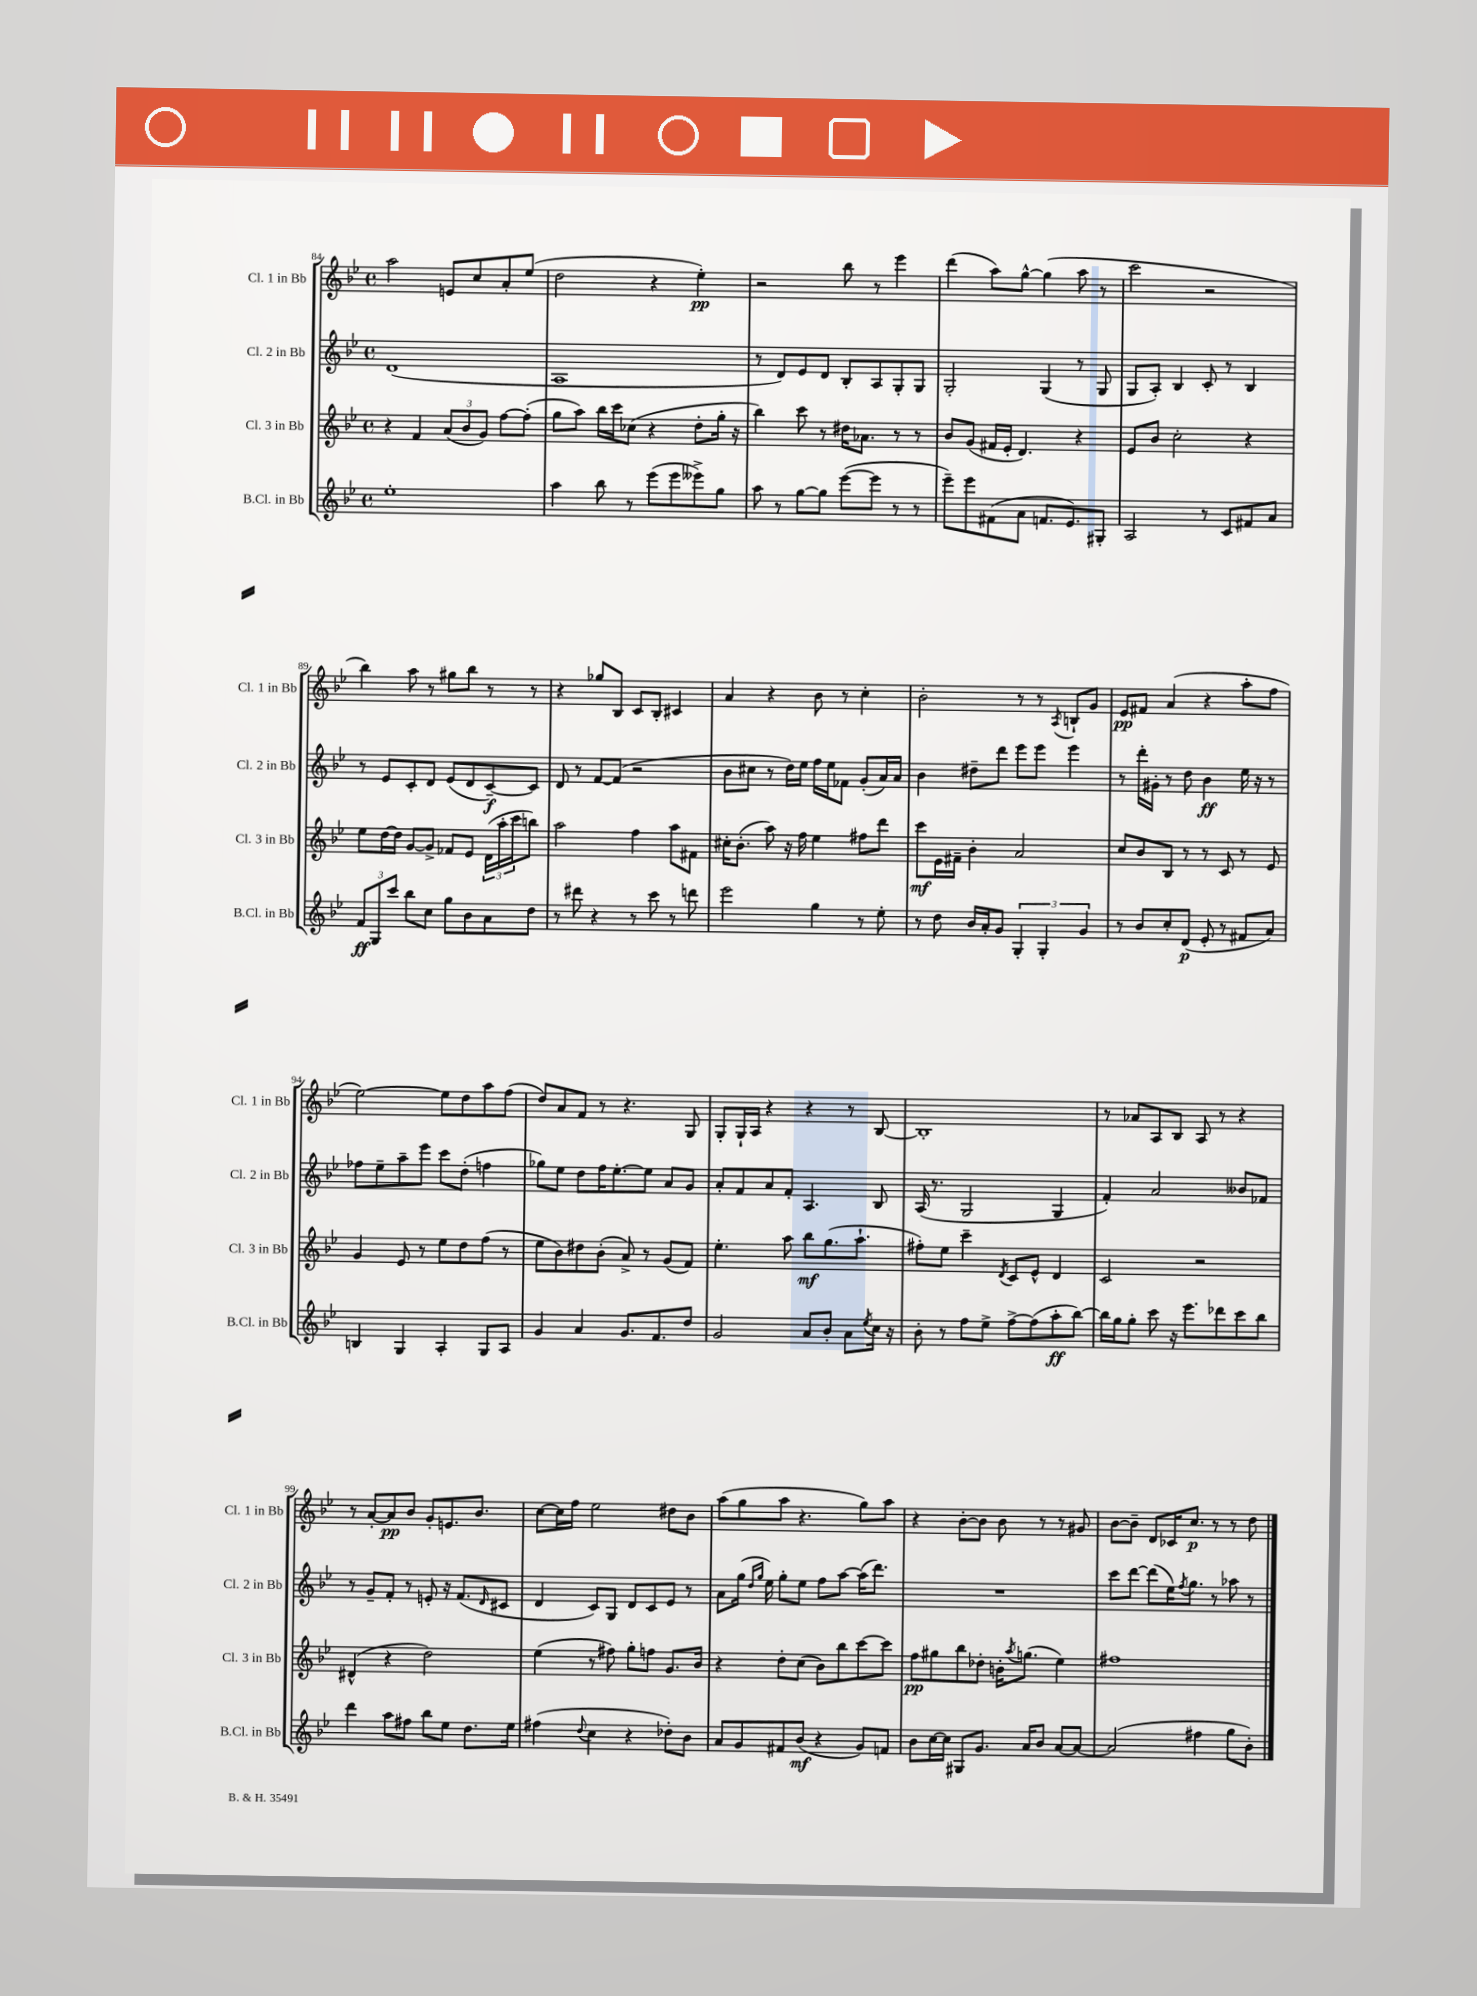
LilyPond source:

<<
\new StaffGroup <<
\new Staff = "s0" \with { instrumentName = "Cl. 1 in Bb" shortInstrumentName = "Cl. 1 in Bb" } {
    \clef treble \key bes \major \defaultTimeSignature \time 4/4
    a''2 e'8 c''8 a'8-. ees''8( |
    d''2 r4 ees''4-.\pp) |
    r2 bes''8 r8 ees'''4 |
    d'''4( a''8) g''8~-^ g''4( a''8 r8 |
    c'''2 r2 |
    bes''4) a''8 r8 gis''8 bes''8 r8 r8 |
    r4 ges''8 bes8 c'8 bes8-. cis'4 |
    a'4 r4 bes'8 r8 c''4-. |
    bes'2-. r8 r8 \acciaccatura { a8 } b8-! g'8 |
    ees'8\pp fis'8 a'4( r4 a''8-. f''8 |
    ees''2~) ees''8 d''8 a''8 f''8( |
    d''8) a'8 f'8 r8 r4. g8 |
    g8-. g16-! a16 r4 r4 r8 bes8~ |
    bes1-. |
    r8 aes'8 a8 bes8 a8 r8 r4 |
    r8 a'8~-. a'8\pp bes'8 g'8-. e'8. bes'8. |
    c''8~ c''16 f''16 ees''2 dis''8 bes'8 |
    a''8( g''8 a''8 r4. g''8) a''8 |
    r4 bes'8~-. bes'8 bes'8 r8 r8 gis'8 |
    bes'8~ bes'8-- d'8 ces'16 c''8.\p r8 r8 d''8 \bar "|." |
}
\new Staff = "s1" \with { instrumentName = "Cl. 2 in Bb" shortInstrumentName = "Cl. 2 in Bb" } {
    \clef treble \key bes \major \defaultTimeSignature \time 4/4
    d'1( |
    a1 |
    r8 d'8) ees'8 d'8 bes8-. a8 g8-. g8 |
    g2-. g4( r8 g8 |
    g8 a8-.) bes4 c'8-. r8 bes4 |
    r8 ees'8 c'8-. d'8 ees'8( d'8 c'8~--\f) c'8 |
    d'8 r8 f'8~ f'8( r2 |
    bes'8 cis''8 r8 d''16) ees''16 f''16 ees''16 fes'8 g'8-.( a'16) a'16 |
    bes'4 dis''8-- d'''8 ees'''8 ees'''8 ees'''4 |
    r8 d'''16-. gis'16-. r8 d''8 bes'4\ff ees''16 r16 r8 |
    fes''8 ees''8-- a''8-- ees'''8 c'''8 d''8-.( f''4 |
    ges''8) ees''8 d''8 f''16 ees''8.~-. ees''8 a'8 g'8 |
    a'8-. f'8 a'8 f'8-. a4. bes8 |
    a16( r8. g2 g4 |
    f'4-.) a'2 beses'8 fes'8 |
    r8 g'8-- f'8-. r8 e'8-. r16 f'8.( \grace { d'16 } cis'8 |
    d'4 c'8) g8 d'8 c'8 ees'8 r8 |
    a'8 g''16( \grace { d''16 g''16 } ees''16) g''8-. ees''8 f''8 a''8~ a''16( d'''8.) |
    R1 |
    c'''8 d'''8~ d'''8( ees''16) \acciaccatura { f''8 } g''8. r8 aes''8 r8 \bar "|." |
}
\new Staff = "s2" \with { instrumentName = "Cl. 3 in Bb" shortInstrumentName = "Cl. 3 in Bb" } {
    \clef treble \key bes \major \defaultTimeSignature \time 4/4
    r4 f'4 \tuplet 3/2 { a'8( bes'8 g'8) } f''8~ f''8-.( |
    g''8 a''8) bes''16 c'''16 ces''8( r4 d''8-. g''16-. r16 |
    bes''4) c'''8 r8 dis''16 aes'8. r8 r8 |
    bes'8 g'8( fis'16 ees'16-. d'4.) r4 |
    ees'8 bes'8 c''2-. r4 |
    ees''8 d''16~ d''16 g'8~ g'8-> fes'8 ees'8 \tuplet 3/2 { d'16( a''16-. c'''16 } b''8) |
    a''2 f''4 a''8 fis'8 |
    cis''16-. bes'8.-.( a''8) r16 f''16 ees''4 fis''8 d'''8 |
    c'''8\mf ees'16 fis'16-- bes'4-. a'2 |
    c''8 bes'8 bes8 r8 r8 c'8 r8 ees'8 |
    g'4 ees'8 r8 ees''8 d''8 f''8( r8 |
    ees''8 bes'8) dis''8 bes'8-.( a'8->) r8 g'8( f'8) |
    ees''4.-. a''8 bes''8\mf g''8.( a''8.-! |
    fis''8-.) ees''8 c'''4-- \acciaccatura { d'8 } c'8 ees'8-^ d'4 |
    c'2 r2 |
    dis'4-^( r4 d''2) |
    ees''4( r8 fis''8) g''8-. f''8 g'8. bes'16 |
    r4 d''8-. c''8( bes'8) bes''8 c'''8~ c'''8 |
    f''8\pp gis''8 bes''8 des''8-. b'16-. \acciaccatura { a''8 } g''8.( ees''4) |
    fis''1 \bar "|." |
}
\new Staff = "s3" \with { instrumentName = "B.Cl. in Bb" shortInstrumentName = "B.Cl. in Bb" } {
    \clef treble \key bes \major \defaultTimeSignature \time 4/4
    ees''1-. |
    a''4 bes''8 r8 ees'''8( ees'''8 eeses'''8->) g''8 |
    a''8 r8 g''8~ g''8 ees'''8~( ees'''8 r8 r8 |
    ees'''8--) ees'''8 fis'8( a'8 f'8. ees'8.) gis8-. |
    a2 r8 c'8 fis'8 a'8 |
    \tuplet 3/2 { f'8\ff g8 c'''8 } bes''8 c''8 g''8 bes'8 a'8 d''8 |
    r8 dis'''8 r4 r8 c'''8 r8 d'''8 |
    ees'''2 g''4 r8 ees''8-. |
    r8 d''8 bes'16 a'16-. g'8 \tuplet 3/2 { g4-. g4-. g'4 } |
    r8 bes'8 c''8-. d'8\p( ees'8-. r8 fis'8 a'8) |
    b4 g4 a4-. g8 a8 |
    g'4 a'4 g'8. f'8. d''8 |
    g'2 a'8 bes'8-. a'8 \acciaccatura { ees''8 } c''16 r16 |
    bes'8-. r8 f''8 ees''8-> f''8~-> f''8( a''8-.\ff bes''8~) |
    bes''16 g''16 g''8-. c'''8 r16 ees'''8. des'''8 c'''8 bes''8 |
    d'''4 a''8 fis''8 bes''8 ees''8 d''8. ees''16 |
    fis''4( \appoggiatura { d''8 } c''4 r4 des''8-.) bes'8 |
    a'8 g'8 fis'8 bes'8\mf( r4 g'8) f'8 |
    bes'8 c''16~ c''16 gis8 g'8. a'16 bes'8 a'8~ a'8~ |
    a'2( fis''4 g''8 bes'8-.) \bar "|." |
}
>>
>>
\layout { \context { \Score currentBarNumber = #84 } }
